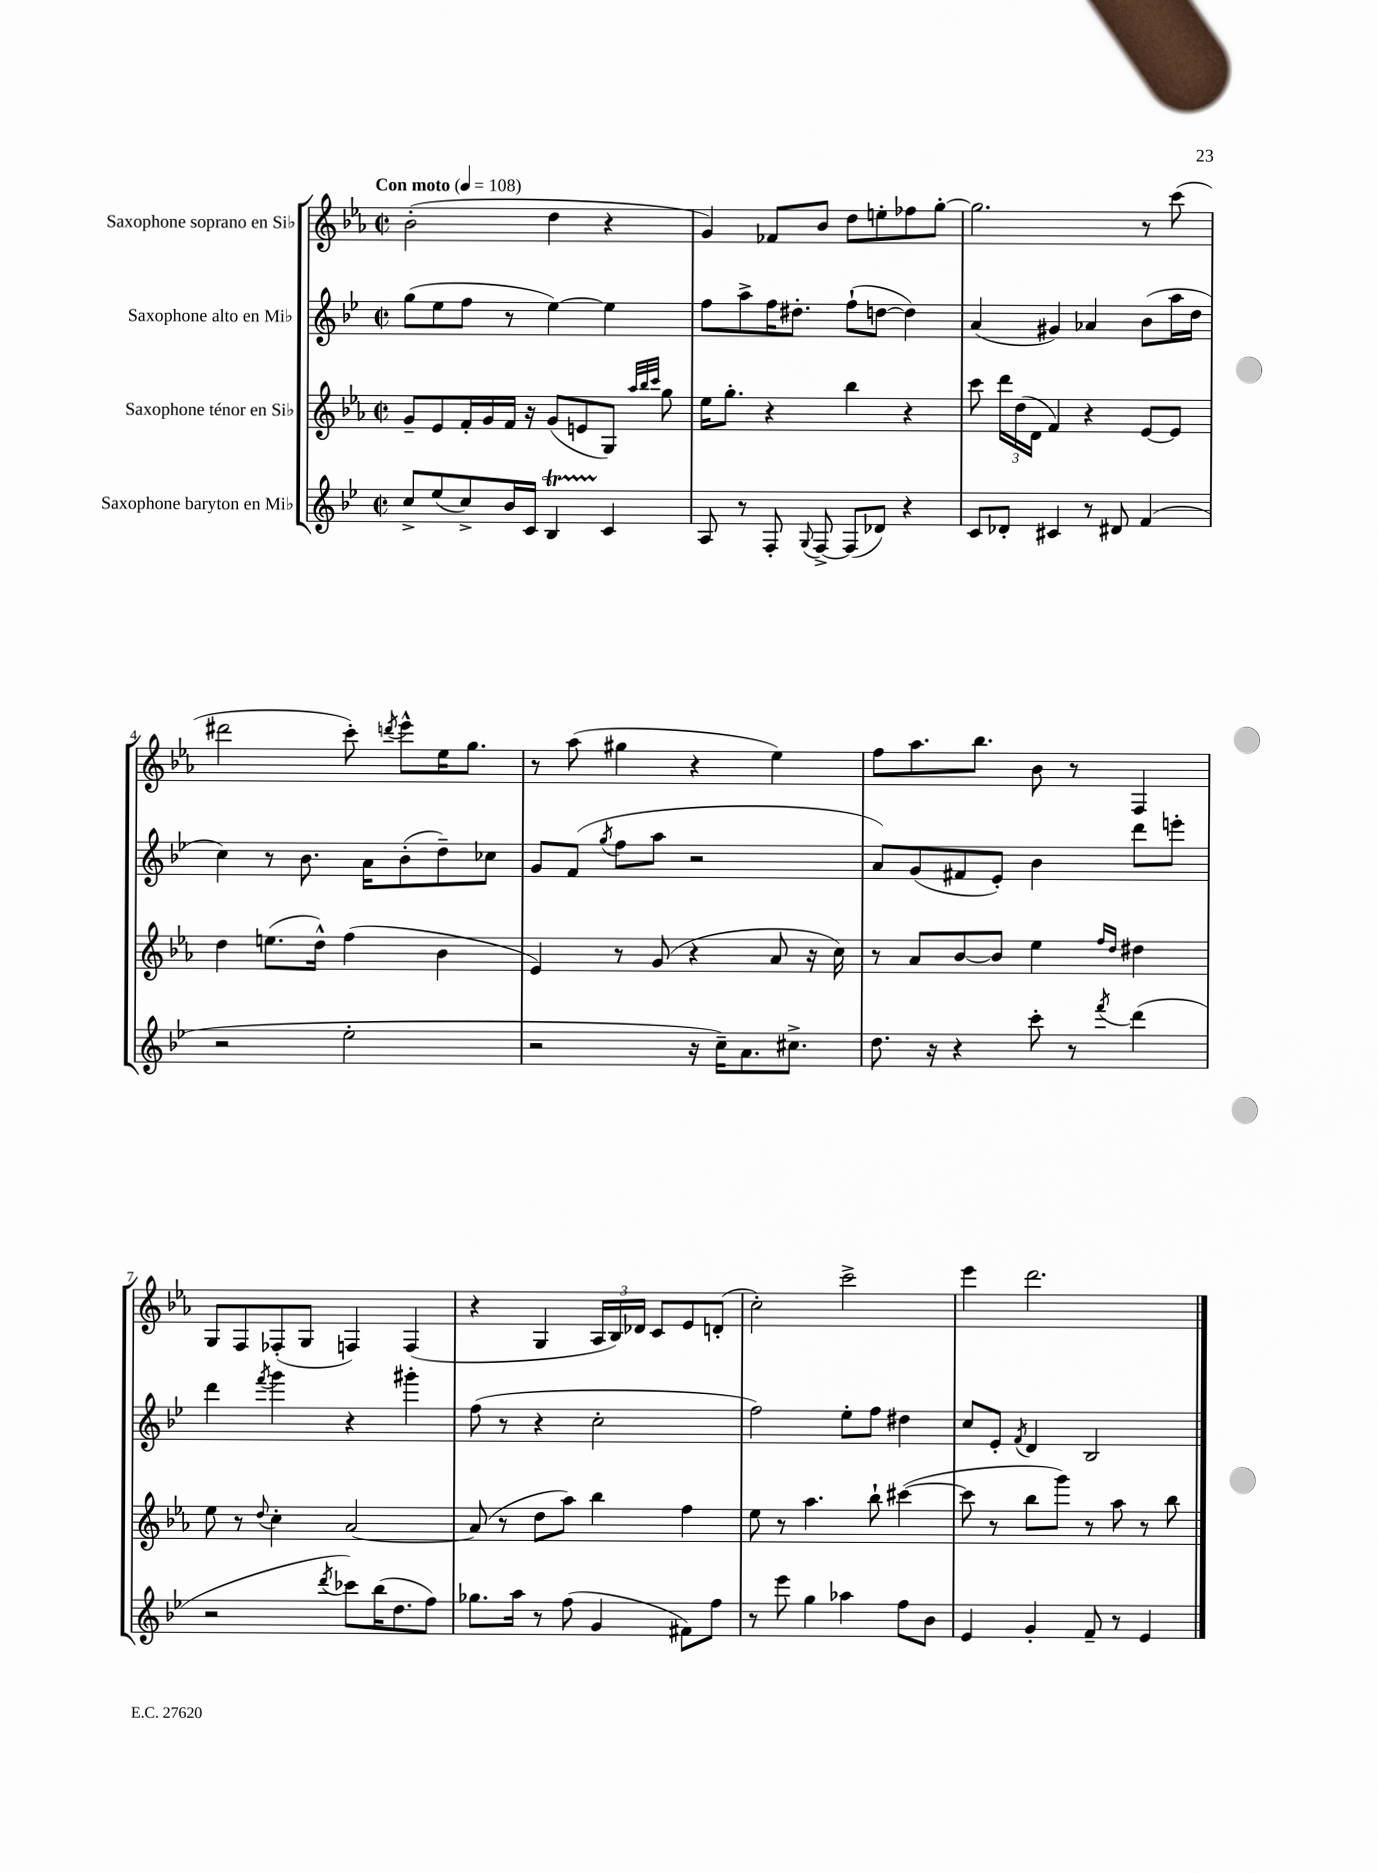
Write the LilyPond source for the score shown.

<<
\new StaffGroup <<
\new Staff = "s0" \with { instrumentName = "Saxophone soprano en Sib" } {
    \clef treble \key ees \major \defaultTimeSignature \time 2/2 \tempo "Con moto" 4 = 108
    \autoBeamOff bes'2-.( d''4 r4 |
    g'4) fes'8[ bes'8] d''8[ e''8-. fes''8 g''8]~-. |
    g''2. r8 c'''8( |
    dis'''2 c'''8-.) \acciaccatura { d'''8 } ees'''8[-^ ees''16 g''8.] |
    r8 aes''8( gis''4 r4 ees''4) |
    f''8[ aes''8. bes''8.] bes'8 r8 f4 |
    g8[ f8 fes8-.( g8] f4) f4( |
    r4 g4 \tuplet 3/2 { aes16[ bes16) des'16] } c'8[ ees'8 d'8]-.( |
    c''2-.) c'''2-> |
    ees'''4 d'''2. \bar "|." |
}
\new Staff = "s1" \with { instrumentName = "Saxophone alto en Mib" } {
    \clef treble \key bes \major \defaultTimeSignature \time 2/2
    \autoBeamOff g''8[( ees''8 f''8] r8 ees''4~) ees''4 |
    f''8[ a''8-> f''16 dis''8.]-. f''8[-!( d''8]~ d''4) |
    a'4( gis'4) aes'4 bes'8[( a''16 d''16] |
    c''4) r8 bes'8. a'16[ bes'8-.( d''8--) ces''8] |
    g'8[ f'8]( \acciaccatura { g''8 } f''8[ a''8] r2 |
    a'8[) g'8( fis'8 ees'8]-.) bes'4 d'''8[ e'''8]-. |
    d'''4 \acciaccatura { f'''8 } g'''4 r4 gis'''4-. |
    f''8( r8 r4 c''2-. |
    f''2) ees''8[-. f''8] dis''4 |
    c''8[ ees'8]-. \acciaccatura { f'8 } d'4 bes2 \bar "|." |
}
\new Staff = "s2" \with { instrumentName = "Saxophone ténor en Sib" } {
    \clef treble \key ees \major \defaultTimeSignature \time 2/2
    \autoBeamOff g'8[-- ees'8 f'16-. g'16 f'16] r16 g'8[( e'8 g8]) \grace { aes''32[ bes''32 c'''32] } g''8 |
    ees''16[ g''8.]-. r4 bes''4 r4 |
    c'''8 \tuplet 3/2 { d'''16[ d''16( d'16] } f'4) r4 ees'8[~ ees'8] |
    d''4 e''8.[( d''16]-^) f''4( bes'4 |
    ees'4) r8 g'8( r4 aes'8 r16 c''16) |
    r8 aes'8[ bes'8~ bes'8] ees''4 \grace { f''16[ d''16] } dis''4 |
    ees''8 r8 \appoggiatura { d''8 } c''4-. aes'2~ |
    aes'8( r8 d''8[ aes''8]) bes''4 f''4 |
    ees''8 r8 aes''4. bes''8-! cis'''4~( |
    cis'''8 r8 bes''8[ g'''8]) r8 aes''8 r8 bes''8 \bar "|." |
}
\new Staff = "s3" \with { instrumentName = "Saxophone baryton en Mib" } {
    \clef treble \key bes \major \defaultTimeSignature \time 2/2
    \autoBeamOff c''8[-> ees''8( c''8->) bes'16 c'16] bes4\startTrillSpan c'4\stopTrillSpan |
    a8 r8 f8-. \appoggiatura { g8 } f8~-> f8[( des'8]) r4 |
    c'8[ des'8]-. cis'4 r8 dis'8 f'4( |
    r2 ees''2-. |
    r2 r16 c''16[--) a'8. cis''8.]-> |
    d''8. r16 r4 c'''8-. r8 \acciaccatura { f'''8 } d'''4( |
    r2 \acciaccatura { d'''8 } ces'''8[) bes''16( d''8. f''8]) |
    ges''8.[ a''16] r8 f''8( g'4 fis'8[) f''8] |
    r8 ees'''8 g''4 aes''4 f''8[ bes'8] |
    ees'4 g'4-. f'8-- r8 ees'4 \bar "|." |
}
>>
>>
